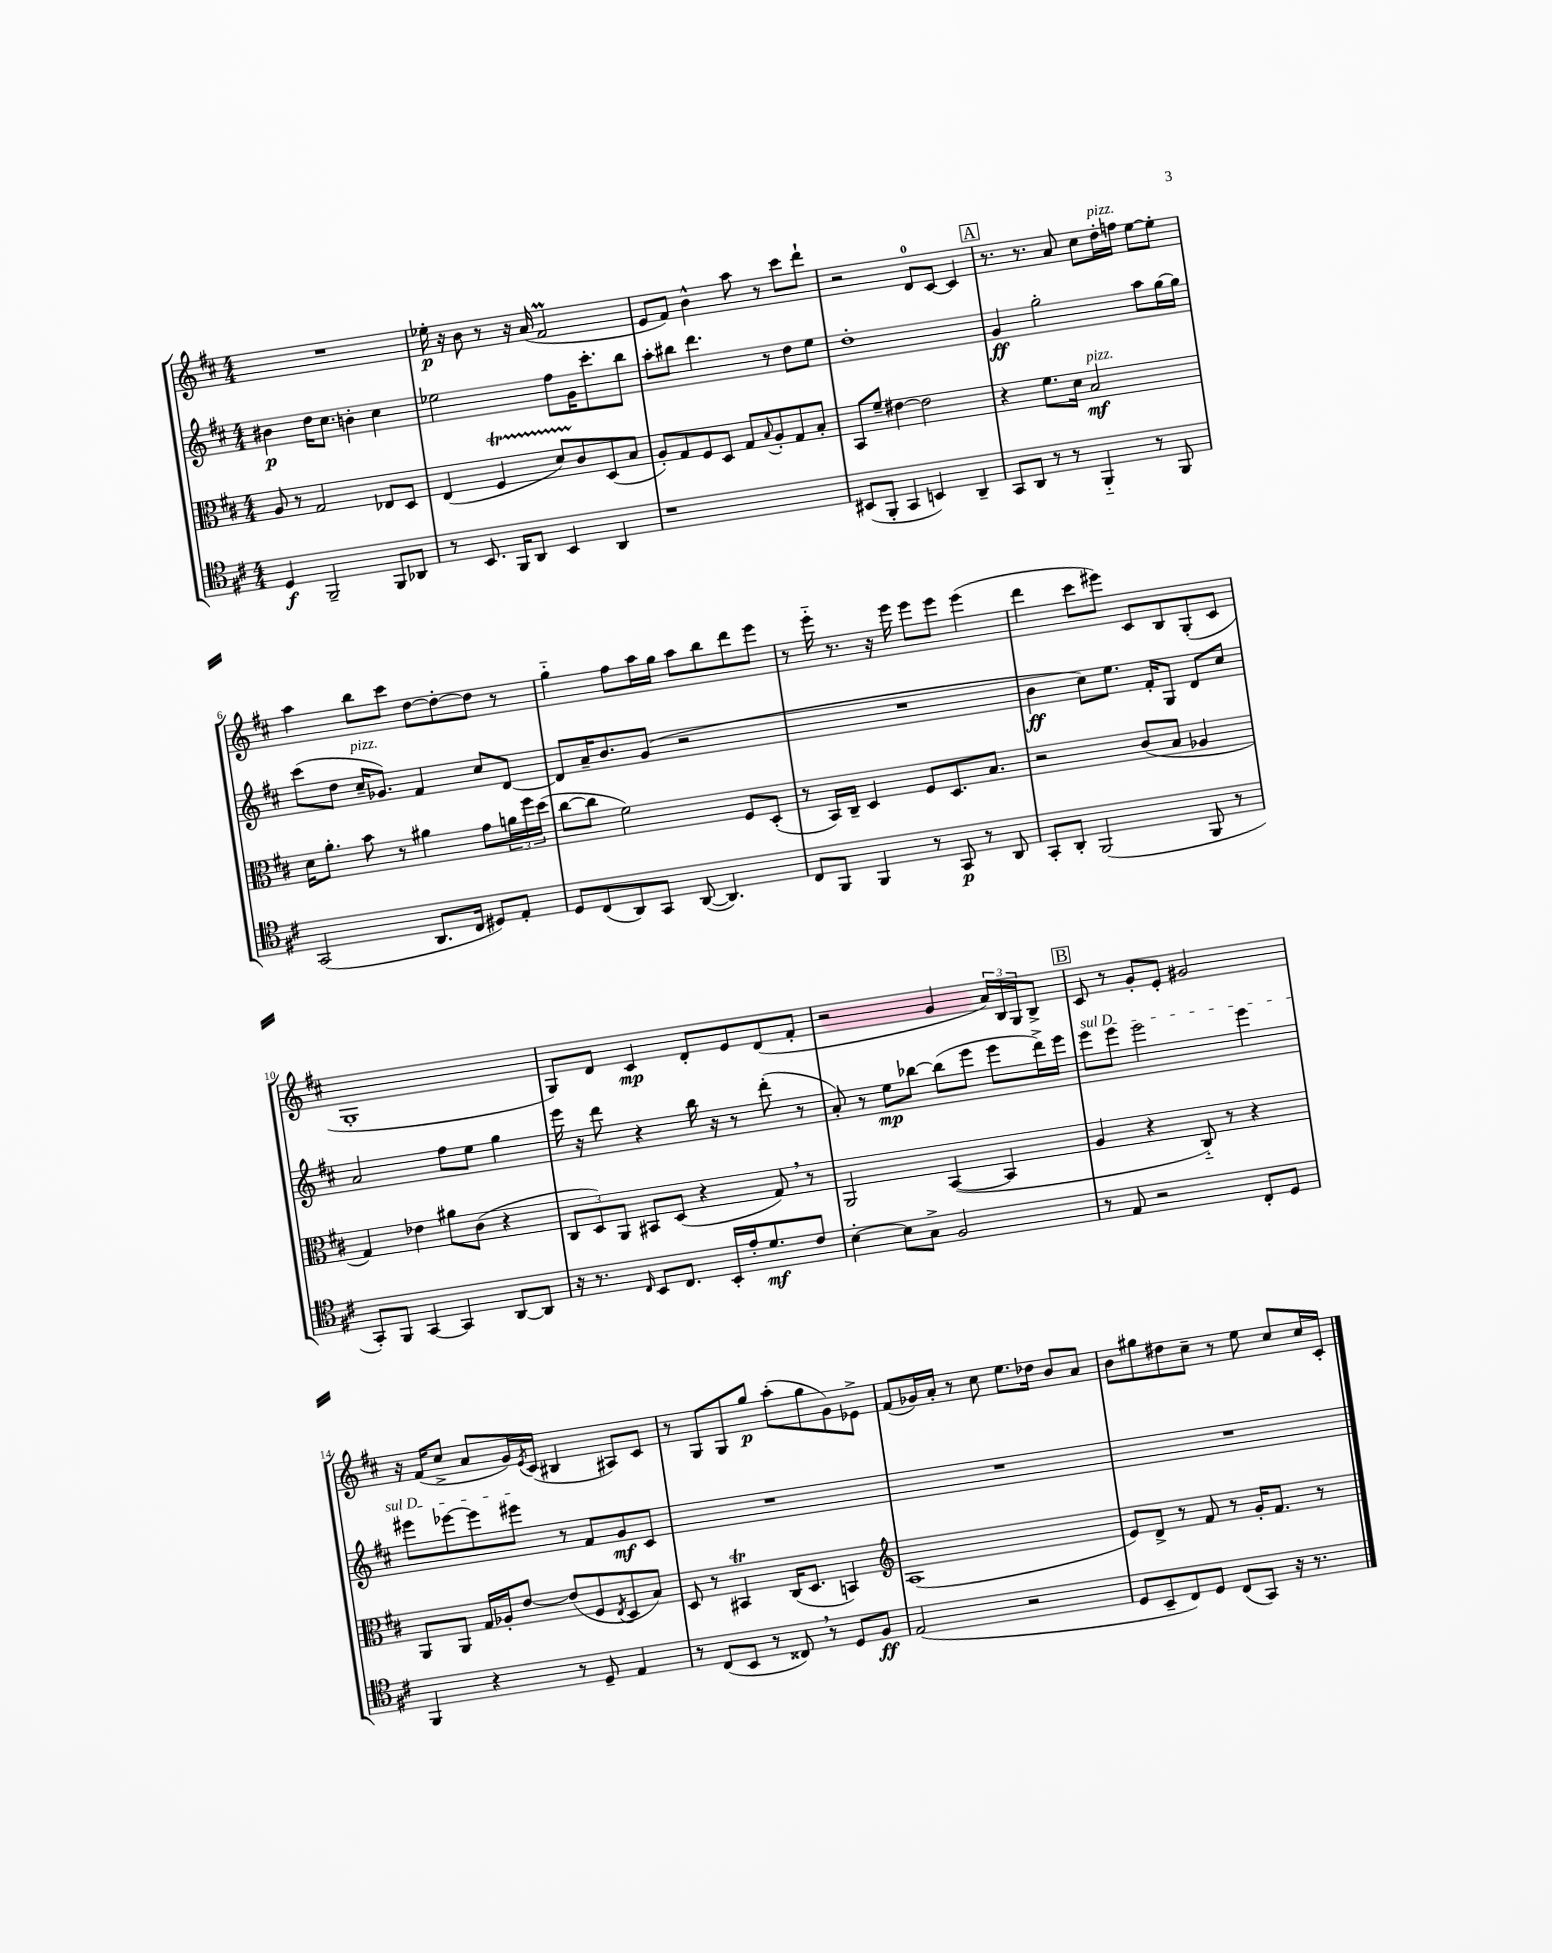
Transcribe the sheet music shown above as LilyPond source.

<<
\new StaffGroup <<
\new Staff = "s0" {
    \clef treble \key d \major \numericTimeSignature \time 4/4
    R1 |
    ees''16-.\p r16 b'8 r8 r16 a'16( fis'2\prall |
    e'8 fis'8) b'4-^ a''8 r8 cis'''8 d'''8-! |
    r2 d'8-0 cis'8~ cis'4 |
    \mark \markup { \box "A" } r8. r8. a'8 cis''8 d''16-.^\markup { \italic "pizz." } f''16 e''8~ e''8-. |
    a''4 b''8 cis'''8 d''8~ d''8~-. d''8 r8 |
    g''4-_ fis''8 a''16 g''16 a''8 b''8 d'''8 e'''8 |
    r8 e'''16-_ r8. r16 e'''16 e'''8 e'''8 e'''4( |
    d'''4 cis'''8 eis'''8) cis'8 b8 g8-.( cis'8 |
    g1-. |
    g8) d'8 cis'4\mp d'8-. e'8 d'8( fis'8-. |
    r2 g'4 \tuplet 3/2 { a'16) b16 g16 } b8-> |
    \mark \markup { \box "B" } cis'8 r8 g'8-. e'8-. gis'2 |
    r16 fis'16( cis''8-> a'8 g'16) \acciaccatura { e'8 } cis'16( bis4 ais8) cis'8 |
    r8 g8 g8 g''8\p a''8-.( g''8 g'8) ees'8-> |
    fis'8( ges'16) a'16-. r8 cis''8 e''8. des''16 b'8 a'8 |
    b'8 gis''8 dis''8 cis''8-- r8 e''8 cis''8 cis''16 cis'16-. \bar "|." |
}
\new Staff = "s1" {
    \clef treble \key d \major \numericTimeSignature \time 4/4
    bis'4\p d''16 cis''8. b'4-. cis''4 |
    ees''2 fis''8 g'16 cis'''8.-. b''8 |
    a''8-. bis''8 d'''4. r8 d''8 e''8 |
    d''1-. |
    \mark \markup { \box "A" } g'4\ff g''2-. a''8 g''16~ g''16 |
    cis'''8( d''8 cis''16--^\markup { \italic "pizz." } ges'8.) fis'4 cis''8 d'8~ |
    d'8 a'16-- b'8. g'8( r2 |
    R1 |
    b'4\ff cis''8) e''8. fis'16-. g8 d'8 cis''8 |
    a'2 fis''8 e''8 g''4 |
    e'''16 r16 d'''8 r4 b''16 r16 r8 d'''8-.( r8 |
    a'8-.) r8 e''8\mp bes''8~ bes''8( e'''8 e'''8 d'''16->) e'''16 |
    \mark \markup { \box "B" } \once \override TextSpanner.bound-details.left.text = \markup { \italic "sul D" } e'''8\startTextSpan e'''8 e'''2 e'''4 |
    eis'''8 ees'''8~ ees'''8 eis'''8\stopTextSpan r8 fis'8 g'8\mf cis'8 |
    R1 |
    R1 |
    R1 \bar "|." |
}
\new Staff = "s2" {
    \clef alto \key d \major \numericTimeSignature \time 4/4
    a8 r8 g2 ees8 d8 |
    e4( fis4\startTrillSpan d'8) cis'8\stopTrillSpan d8( b8 |
    a8-.) g8 fis8 d8 g8 \appoggiatura { b8 } a8-. g8 b8-. |
    b,8 fis'8-- eis'4~ eis'2 |
    \mark \markup { \box "A" } r4 fis'8. d'16 b2\mf^\markup { \italic "pizz." } |
    d'16 a'8.-. b'8 r8 ais'4 g'8 \tuplet 3/2 { a'16 fis''16 d''16( } |
    cis''8~ cis''8 fis'2) fis8 d8-.( |
    r8 b,16) cis16-- d4 fis8 d8. b8. |
    r2 cis'8( b8 aes4 |
    g4) ees'4 ais'8 cis'8( r4 |
    \tuplet 3/2 { cis8 d8) a,8 } bis,8 d8( r4 g8) \breathe r8 |
    a,2 b,4~( b,4 |
    \mark \markup { \box "B" } a4 r4 cis8-_) r8 r4 |
    a,8 a,8 g16 aes16-. e'8~ e'8( fis8 \acciaccatura { e8 } d8 b8) |
    d8 r8 bis,4\trill cis16( d8. b,4) |
    \clef treble a1( |
    e'8) d'8-> r8 fis'8 r8 g'16-. fis'8. r8 \bar "|." |
}
\new Staff = "s3" {
    \clef tenor \key d \major \numericTimeSignature \time 4/4
    d4\f fis,2-- fis,8 aes,8 |
    r8 b,8. fis,16 a,8 b,4 a,4 |
    r1 |
    bis,8( fis,8-. g,4 b,4) a,4-- |
    \mark \markup { \box "A" } g,8 a,8 r8 r8 fis,4-_ r8 fis,8 |
    g,2( a,8. cis16 dis8) e8-. |
    d8 cis8( a,8) g,8 a,8~( a,4.) |
    cis8 fis,8 fis,4 r8 g,8\p r8 a,8 |
    g,8-. a,8-. fis,2( fis,8 r8 |
    g,8-.) fis,8 g,4~ g,4 a,8~ a,8 |
    r16 r8. \grace { cis16 } b,8 cis8. b,16-. e'16-. d'8.\mf cis'8 |
    b4~-. b8 g8-> fis2 |
    \mark \markup { \box "B" } r8 e8 r2 cis8-. d8 |
    fis,4 r4 r8 d8-- e4 |
    r8 cis8( b,8 r8 cisis8) \breathe r8 d8 fis8\ff |
    e2( r2 |
    d8 b,8-- cis8) d8 cis8( g,8) r16 r8. \bar "|." |
}
>>
>>
